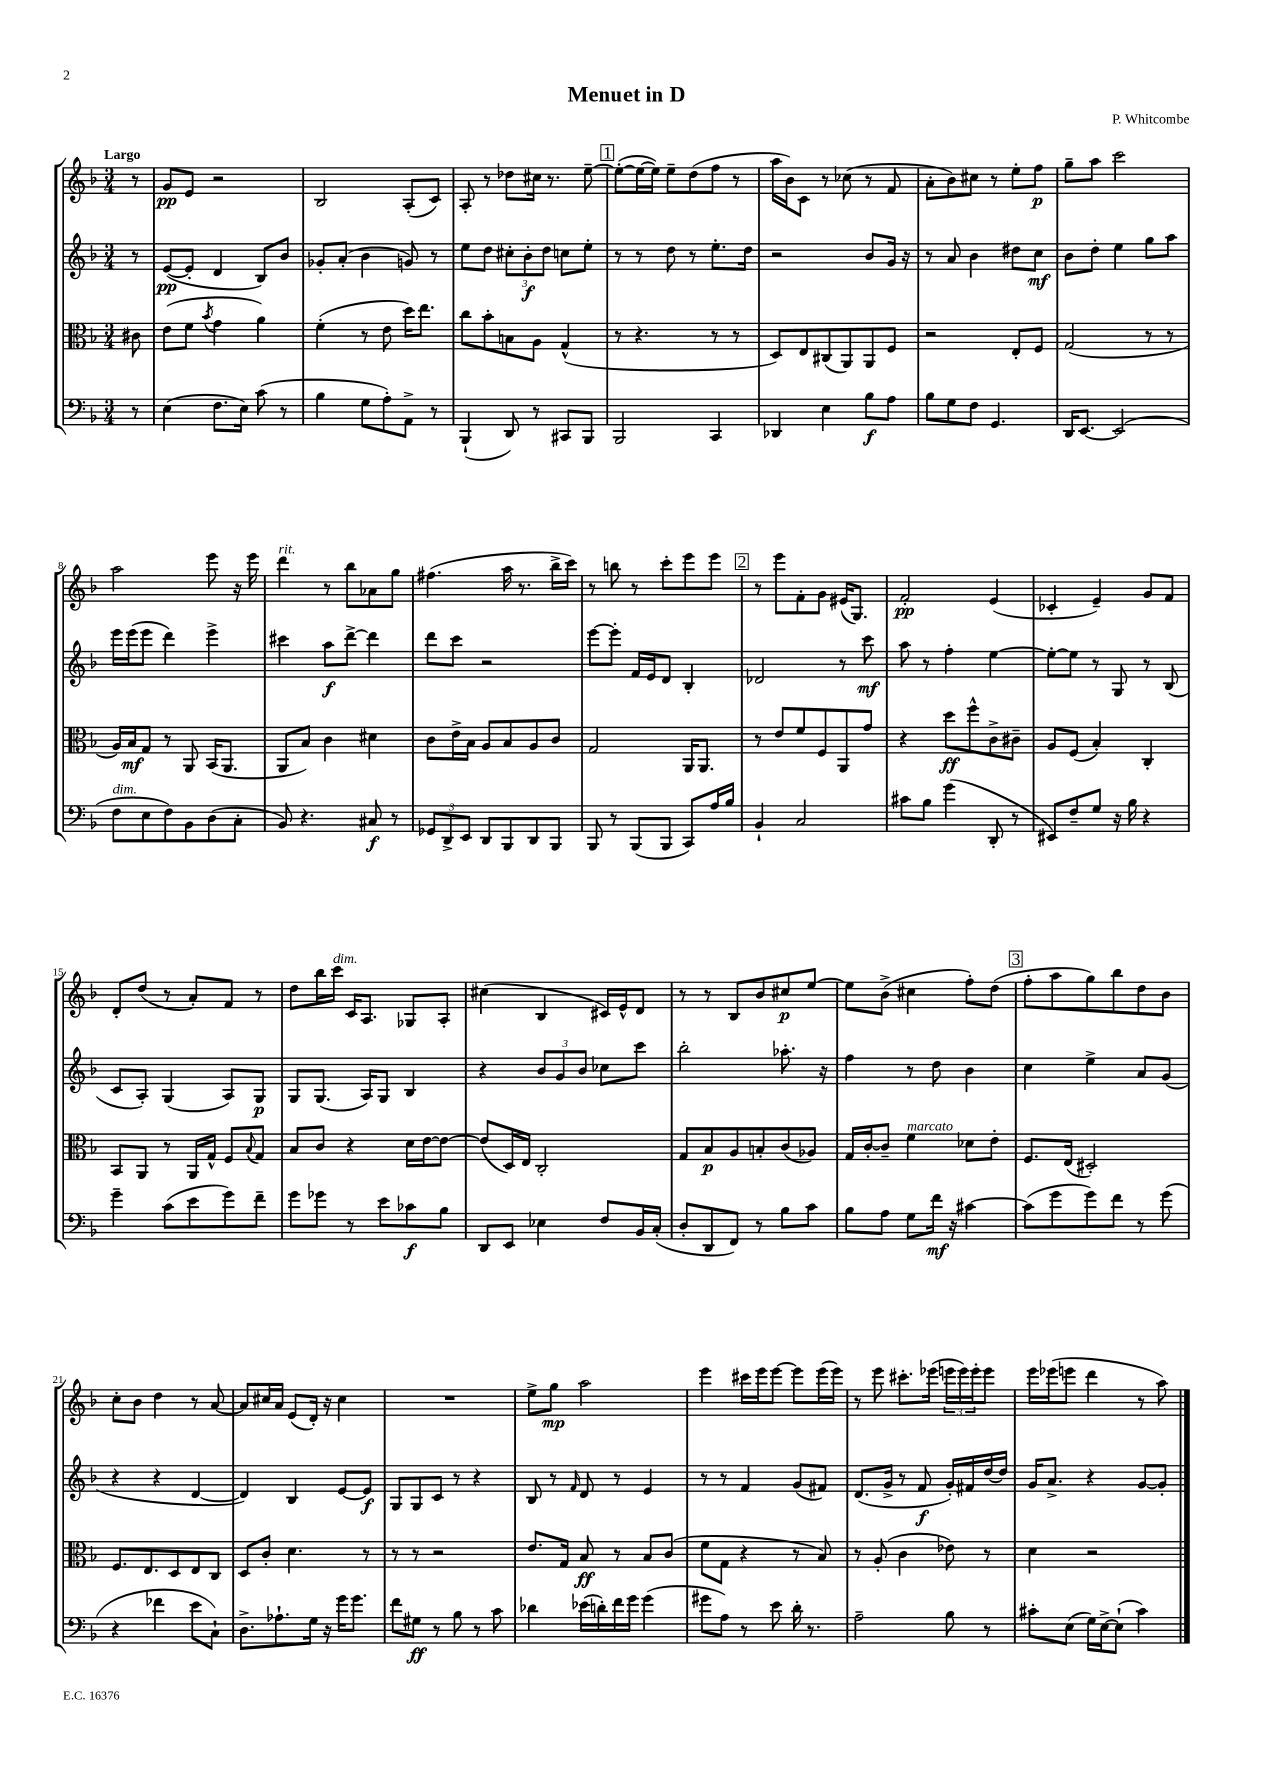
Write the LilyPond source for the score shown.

\header { title = "Menuet in D" composer = "P. Whitcombe" }
<<
\new StaffGroup <<
\new Staff = "s0" {
    \clef treble \key f \major \numericTimeSignature \time 3/4 \partial 8 \tempo "Largo"
    r8 |
    g'8\pp e'8 r2 |
    bes2 a8-.( c'8) |
    a8-. r8 des''8 cis''16 r8. e''8~-- |
    \mark \markup { \box "1" } e''8~-.( e''16~ e''16) e''8-- d''8( f''8 r8 |
    a''16 bes'16) c'8 r8 ces''8( r8 f'8 |
    a'8-. bes'8) cis''8 r8 e''8-. f''8\p |
    g''8-- a''8 c'''2 |
    a''2 e'''8 r16 e'''16 |
    d'''4^\markup { \italic "rit." } r8 bes''8 aes'8 g''8 |
    fis''4.( a''16 r8. bes''16-> c'''16) |
    r8 b''8 r8 c'''8-. e'''8 e'''8 |
    \mark \markup { \box "2" } r8 e'''8 f'8-. g'8 eis'16( g8.) |
    f'2-.\pp e'4( |
    ces'4-. e'4--) g'8 f'8 |
    d'8-. d''8( r8 a'8-.) f'8 r8 |
    d''8 bes''16 c'''16^\markup { \italic "dim." } c'16 a8. ges8 a8-. |
    cis''4( bes4 cis'16) e'16-^ d'8 |
    r8 r8 bes8 bes'8 cis''8\p e''8~ |
    e''8 bes'8->( cis''4 f''8-.) d''8( |
    \mark \markup { \box "3" } f''8-. a''8 g''8) bes''8 d''8 bes'8 |
    c''8-. bes'8 d''4 r8 a'8~ |
    a'8 cis''16 a'16 e'8( d'16-.) r16 cis''4 |
    R2. |
    e''8-> g''8\mp a''2 |
    e'''4 cis'''16 e'''16 e'''8~ e'''8 e'''16( e'''16) |
    r8 e'''8 cis'''8.-. ees'''16( \tuplet 3/2 { e'''16 e'''16) e'''16-. } e'''8 |
    e'''16 ees'''16( e'''8 d'''4 r8 a''8) \bar "|." |
}
\new Staff = "s1" {
    \clef treble \key f \major \numericTimeSignature \time 3/4 \partial 8
    r8 |
    e'8~\pp( e'8-. d'4 bes8) bes'8 |
    ges'8-. a'8-.( bes'4 g'8) r8 |
    e''8 d''8 \tuplet 3/2 { cis''8-. bes'8-.\f d''8 } c''8 e''8-. |
    \mark \markup { \box "1" } r8 r8 d''8 r8 e''8.-. d''16 |
    r2 bes'8 g'16 r16 |
    r8 a'8 bes'4 dis''8 c''8\mf |
    bes'8 d''8-. e''4 g''8 a''8 |
    e'''16 e'''16( e'''8 d'''4) e'''4-> |
    cis'''4 a''8\f d'''8~-> d'''4 |
    d'''8 c'''8 r2 |
    e'''8~ e'''8-. f'16 e'16 d'8 bes4-. |
    \mark \markup { \box "2" } des'2 r8 c'''8\mf |
    a''8 r8 f''4-. e''4~ |
    e''8~-. e''8 r8 g8 r8 bes8( |
    c'8 a8-.) g4( a8) g8\p |
    g8 g8.( a16) g8 bes4 |
    r4 \tuplet 3/2 { bes'8 g'8 bes'8 } ces''8 c'''8 |
    bes''2-. aes''8.-. r16 |
    f''4 r8 d''8 bes'4 |
    \mark \markup { \box "3" } c''4 e''4-> a'8 g'8( |
    r4 r4 d'4~ |
    d'4) bes4 e'8~ e'8\f |
    g8 g8 c'8 r8 r4 |
    bes8 r8 \grace { f'16 } d'8 r8 e'4 |
    r8 r8 f'4 g'8( fis'8) |
    d'8.( g'16-> r8 f'8\f g'16-.) fis'16 d''16~ d''16 |
    g'16 a'8.-> r4 g'8~ g'8-. \bar "|." |
}
\new Staff = "s2" {
    \clef alto \key f \major \numericTimeSignature \time 3/4 \partial 8
    cis'8 |
    e'8( f'8 \acciaccatura { bes'8 } g'4 a'4) |
    f'4-.( r8 e'8 d''16) e''8. |
    c''8 bes'8-. b8 a8 g4-^( |
    \mark \markup { \box "1" } r8 r4. r8 r8 |
    d8) e8 cis8( a,8) a,8 f8 |
    r2 e8-. f8 |
    g2( r8 r8 |
    a16) bes16\mf g8 r8 a,8 bes,16( a,8. |
    a,8 bes8) c'4 dis'4 |
    c'8 e'16-> bes16 a8 bes8 a8 c'8 |
    g2 a,16 a,8. |
    \mark \markup { \box "2" } r8 e'8 f'8 f8 a,8 g'8 |
    r4 d''8\ff f''8-^ c'8-> cis'8-- |
    a8 f8( bes4-.) c4-. |
    bes,8 a,8 r8 a,16 g16-^ f8 \appoggiatura { bes8 } g8 |
    bes8 c'8 r4 d'16 e'16~ e'8~ |
    e'8( d16) e16 c2-. |
    g8 bes8\p a8 b8-. c'8( aes8) |
    g16 c'16~-. c'8-- f'4^\markup { \italic "marcato" } des'8 e'8-. |
    \mark \markup { \box "3" } f8. e16( dis2-.) |
    f8. e8. d8 e8 c8 |
    d8 c'8-. d'4. r8 |
    r8 r8 r2 |
    e'8. g16 bes8\ff r8 bes8 c'8( |
    f'8 g8 r4 r8 bes8) |
    r8 a8-.( c'4 ees'8) r8 |
    d'4 r2 \bar "|." |
}
\new Staff = "s3" {
    \clef bass \key f \major \numericTimeSignature \time 3/4 \partial 8
    r8 |
    e4( f8. e16) c'8( r8 |
    bes4 g8 a8-.) a,8-> r8 |
    bes,,4-!( d,8) r8 cis,8 bes,,8 |
    \mark \markup { \box "1" } bes,,2 c,4 |
    des,4 e4 bes8\f a8 |
    bes8 g8 f8 g,4. |
    d,16 e,8.~ e,2( |
    f8^\markup { \italic "dim." } e8 f8) bes,8 d8( c8-. |
    bes,8) r4. cis8\f r8 |
    \tuplet 3/2 { ges,8 d,8-> e,8 } d,8 bes,,8 d,8 bes,,8 |
    bes,,8 r8 bes,,8( bes,,8 c,8) a16 bes16 |
    \mark \markup { \box "2" } bes,4-! c2 |
    cis'8 bes8 g'4( d,8-. r8 |
    eis,8) f8-- g8 r16 bes16 r4 |
    g'4-- c'8( e'8 g'8) f'8-- |
    g'8 ges'8 r8 e'8 ces'8\f bes8 |
    d,8 e,8 ees4 f8 bes,16 c16-.( |
    d8-. d,8 f,8) r8 bes8 c'8 |
    bes8 a8 g8 f'16\mf r16 cis'4~ |
    \mark \markup { \box "3" } cis'8( g'8 g'8) f'8 r8 g'8( |
    r4 fes'4 e'8 c8-!) |
    d8.-> aes8.-! g16 r16 g'16 g'8. |
    f'8 gis8\ff r8 bes8 r8 c'8 |
    des'4 ees'16( d'16-.) f'16 g'16 g'4( |
    gis'8 a8) r8 e'8 d'16-. r8. |
    a2-- bes8 r8 |
    cis'8-. e8( g16) e16~-> e8-!( cis'4) \bar "|." |
}
>>
>>
